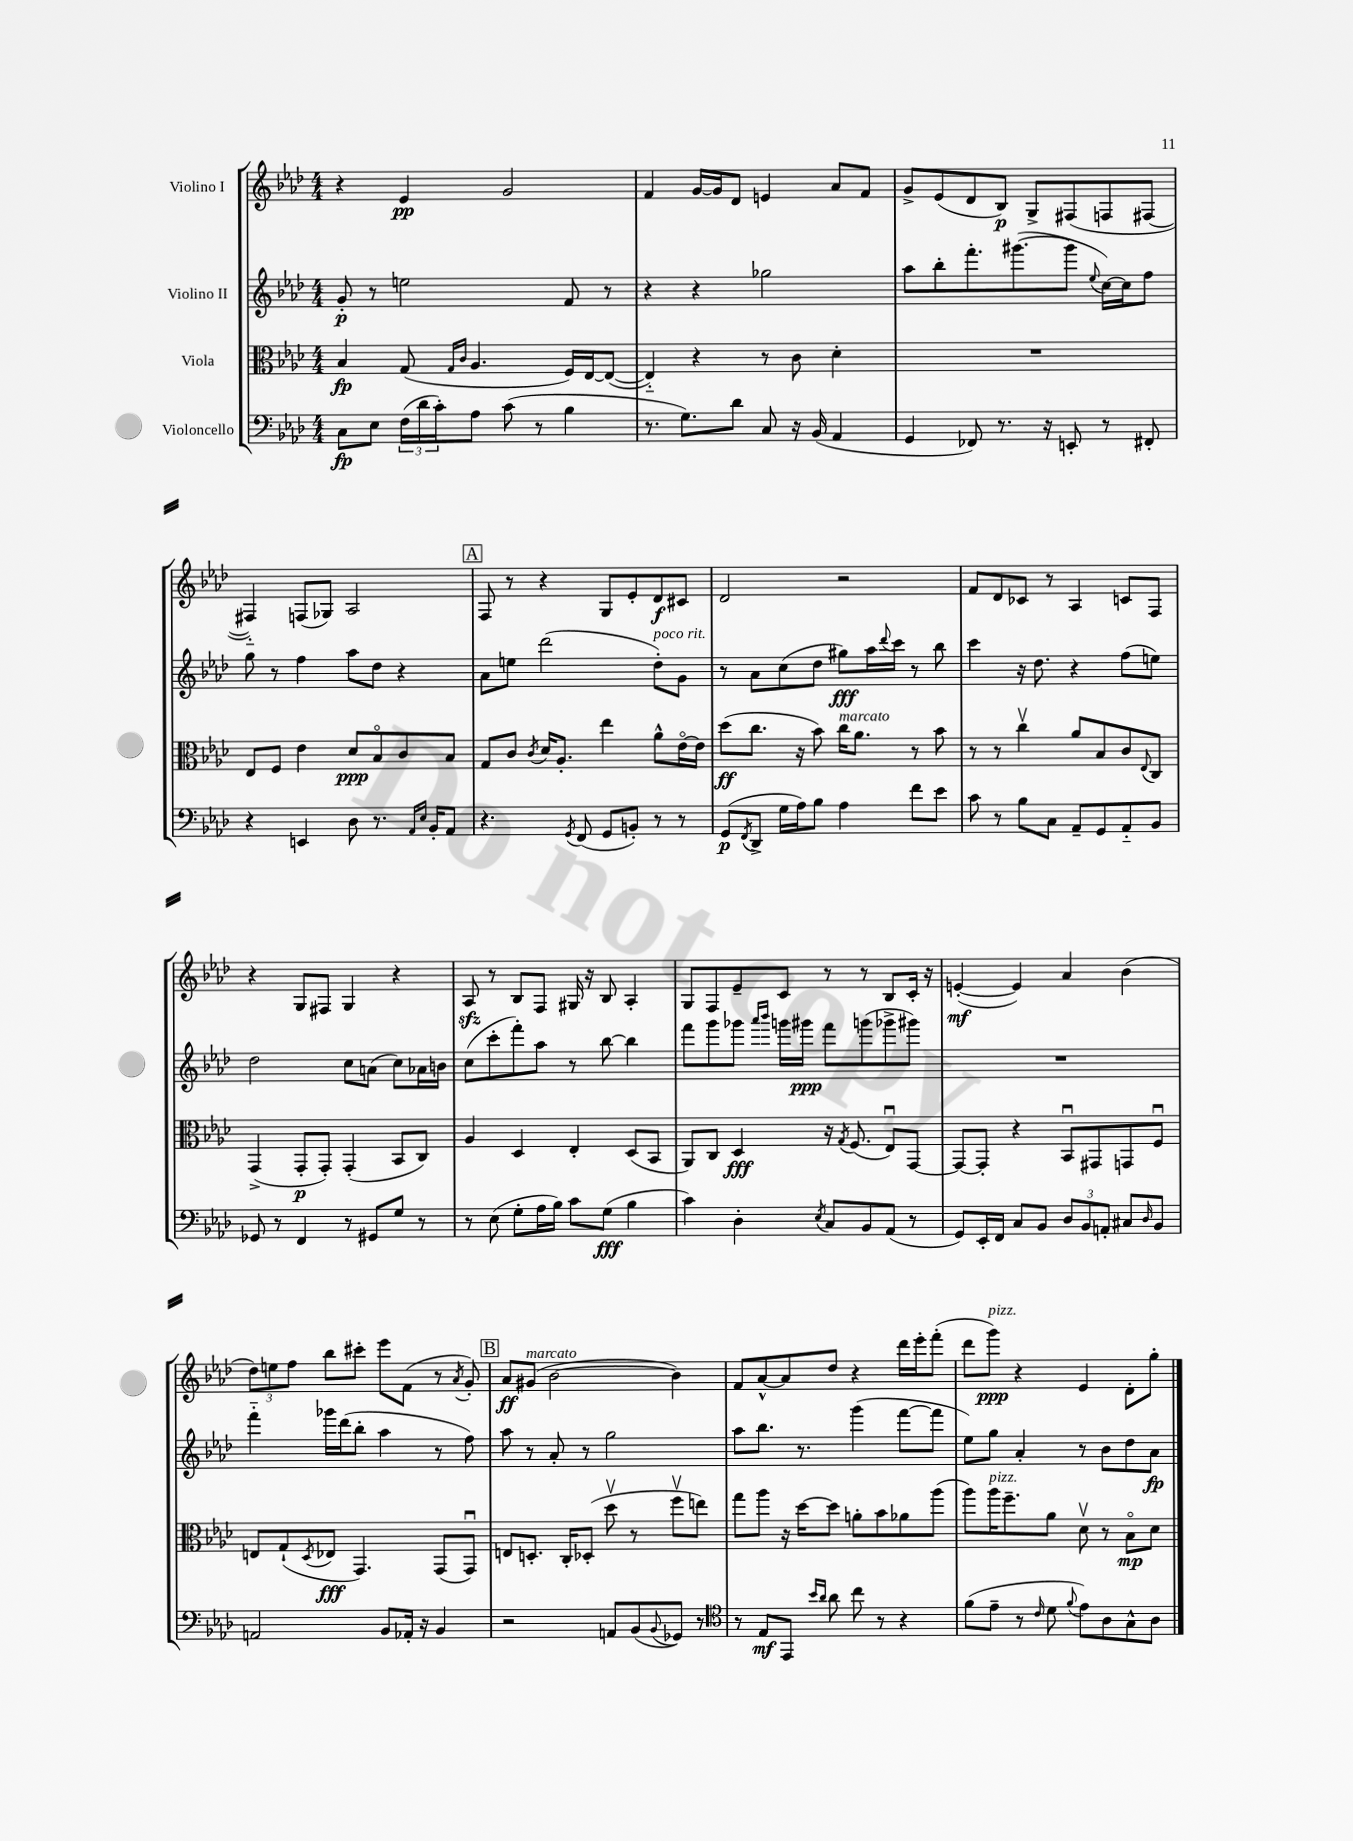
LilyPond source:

<<
\new StaffGroup <<
\new Staff = "s0" \with { instrumentName = "Violino I" } {
    \clef treble \key aes \major \numericTimeSignature \time 4/4
    r4 ees'4\pp g'2 |
    f'4 g'16~ g'16 des'8 e'4 aes'8 f'8 |
    g'8-> ees'8( des'8 bes8\p) g8-> fis8( f8 fis8~ |
    fis4-_) f8( ges8) aes2 |
    \mark \markup { \box "A" } f8 r8 r4 g8 ees'8-. des'8\f cis'8 |
    des'2 r2 |
    f'8 des'8 ces'8 r8 aes4 c'8 f8 |
    r4 g8 fis8 g4 r4 |
    aes8\sfz r8 bes8 f8 gis16 r16 bes8 aes4-. |
    g8 f8 ees'8-- c'8 r8 r8 bes8 c'16-. r16 |
    e'4~-.\mf( e'4) aes'4 bes'4( |
    \tuplet 3/2 { des''8) e''8 f''8 } bes''8 cis'''8-. ees'''8 f'8( r8 \acciaccatura { aes'8 } g'8-.) |
    \mark \markup { \box "B" } aes'8\ff gis'8^\markup { \italic "marcato" }( bes'2~ bes'4) |
    f'8 aes'8~-^ aes'8 des''8 r4 des'''16 ees'''16-. f'''8-.( |
    des'''8 g'''8\ppp^\markup { \italic "pizz." }) r4 ees'4 des'8-. g''8-. \bar "|." |
}
\new Staff = "s1" \with { instrumentName = "Violino II" } {
    \clef treble \key aes \major \numericTimeSignature \time 4/4
    g'8-.\p r8 e''2 f'8 r8 |
    r4 r4 ges''2 |
    aes''8 bes''8-. f'''8.-. gis'''8.~( gis'''8 \appoggiatura { ees''8 } c''16~) c''16 f''8 |
    g''8 r8 f''4 aes''8 des''8 r4 |
    \mark \markup { \box "A" } aes'8 e''8 des'''2( des''8-.^\markup { \italic "poco rit." }) g'8 |
    r8 aes'8 c''8( des''8 gis''8\fff) aes''16 \appoggiatura { des'''8 } c'''16 r8 bes''8 |
    c'''4 r16 des''8. r4 f''8( e''8) |
    des''2 c''8 a'8( c''8) aes'16 b'16 |
    c''8( c'''8-. f'''8-.) aes''8 r8 bes''8~ bes''4 |
    f'''8 g'''8 ges'''8 \grace { aes'''16 bes'''16 } g'''16 gis'''16\ppp f'''8 g'''8( ges'''8-> gis'''8) |
    R1 |
    f'''4-_ ges'''16 des'''16( bes''8-. aes''4 r8 f''8) |
    \mark \markup { \box "B" } aes''8 r8 aes'8-. r8 g''2 |
    aes''8 bes''8. r8. g'''4( f'''8~ f'''8 |
    ees''8) g''8 aes'4-. r8 bes'8 des''8 aes'8\fp \bar "|." |
}
\new Staff = "s2" \with { instrumentName = "Viola" } {
    \clef alto \key aes \major \numericTimeSignature \time 4/4
    bes4\fp g8( \grace { g16 c'16 } aes4. f16) ees16~ ees8~( |
    ees4-_) r4 r8 c'8 des'4-. |
    R1 |
    ees8 f8 ees'4 des'8\ppp bes8\flageolet c'8 bes8 |
    \mark \markup { \box "A" } g8 c'8 \acciaccatura { c'8 } des'16 aes8.-. ees''4 aes'8-^ ees'16~\flageolet ees'16 |
    des''8\ff( c''8. r16 bes'8) c''16^\markup { \italic "marcato" } aes'8. r8 bes'8 |
    r8 r8 c''4\upbow aes'8 bes8 c'8 \appoggiatura { ees8 } c8 |
    g,4->( g,8-.\p g,8-.) g,4-.( bes,8 c8) |
    aes4 des4 ees4-. des8( bes,8 |
    aes,8) c8 des4\fff r16 \acciaccatura { g8 } f8.( ees8\downbow) g,8~ |
    g,8~ g,8-. r4 bes,8\downbow gis,8 g,8 f8\downbow |
    e8 g8-!( \acciaccatura { des8 } ees8\fff g,4.) g,8( g,8\downbow) |
    \mark \markup { \box "B" } e8 d8.-. c16-. des8-.( des''8\upbow r8 f''8\upbow e''8) |
    g''8 aes''8 r16 des''16~ des''8 a'8-. bes'8 aes'8 aes''8( |
    aes''8) aes''16^\markup { \italic "pizz." } f''8.-- aes'8 des'8\upbow r8 bes8\flageolet\mp des'8 \bar "|." |
}
\new Staff = "s3" \with { instrumentName = "Violoncello" } {
    \clef bass \key aes \major \numericTimeSignature \time 4/4
    c8\fp ees8 \tuplet 3/2 { f16( des'16 c'16-.) } aes8 c'8( r8 bes4 |
    r8. g8.) des'8 c8 r16 bes,16( aes,4 |
    g,4 fes,8) r8. r16 e,8-. r8 fis,8-. |
    r4 e,4 des8 r8. \grace { aes,16 ees16 } bes,16-. aes,8 |
    \mark \markup { \box "A" } r4. \acciaccatura { g,8 } f,8( g,8 b,8-.) r8 r8 |
    g,8\p( \acciaccatura { f,8 } des,8-> g16 aes16) bes8 aes4 f'8 ees'8 |
    c'8 r8 bes8 c8 aes,8-- g,8 aes,8-_ bes,8 |
    ges,8 r8 f,4 r8 gis,8 g8 r8 |
    r8 ees8( g8-. aes16 bes16) c'8 g8\fff( bes4 |
    c'4) des4-. \acciaccatura { ees8 } c8 bes,8 aes,8( r8 |
    g,8) ees,16-. f,16 c8 bes,8 \tuplet 3/2 { des8 bes,8 a,8-. } cis8 \grace { des16 } bes,8 |
    a,2 bes,8 aes,16-. r16 bes,4 |
    \mark \markup { \box "B" } r2 a,8 bes,8( \appoggiatura { bes,8 } ges,8) r8 |
    \clef tenor r8 ees8\mf ees,8 \grace { bes'16 aes'16 } aes'8 c''8 r8 r4 |
    f'8( ees'8-- r8 \grace { c'16 } des'8 \appoggiatura { f'8 } ees'8) aes8 g8-^ aes8 \bar "|." |
}
>>
>>
\layout { \context { \Score \remove "Bar_number_engraver" } }
